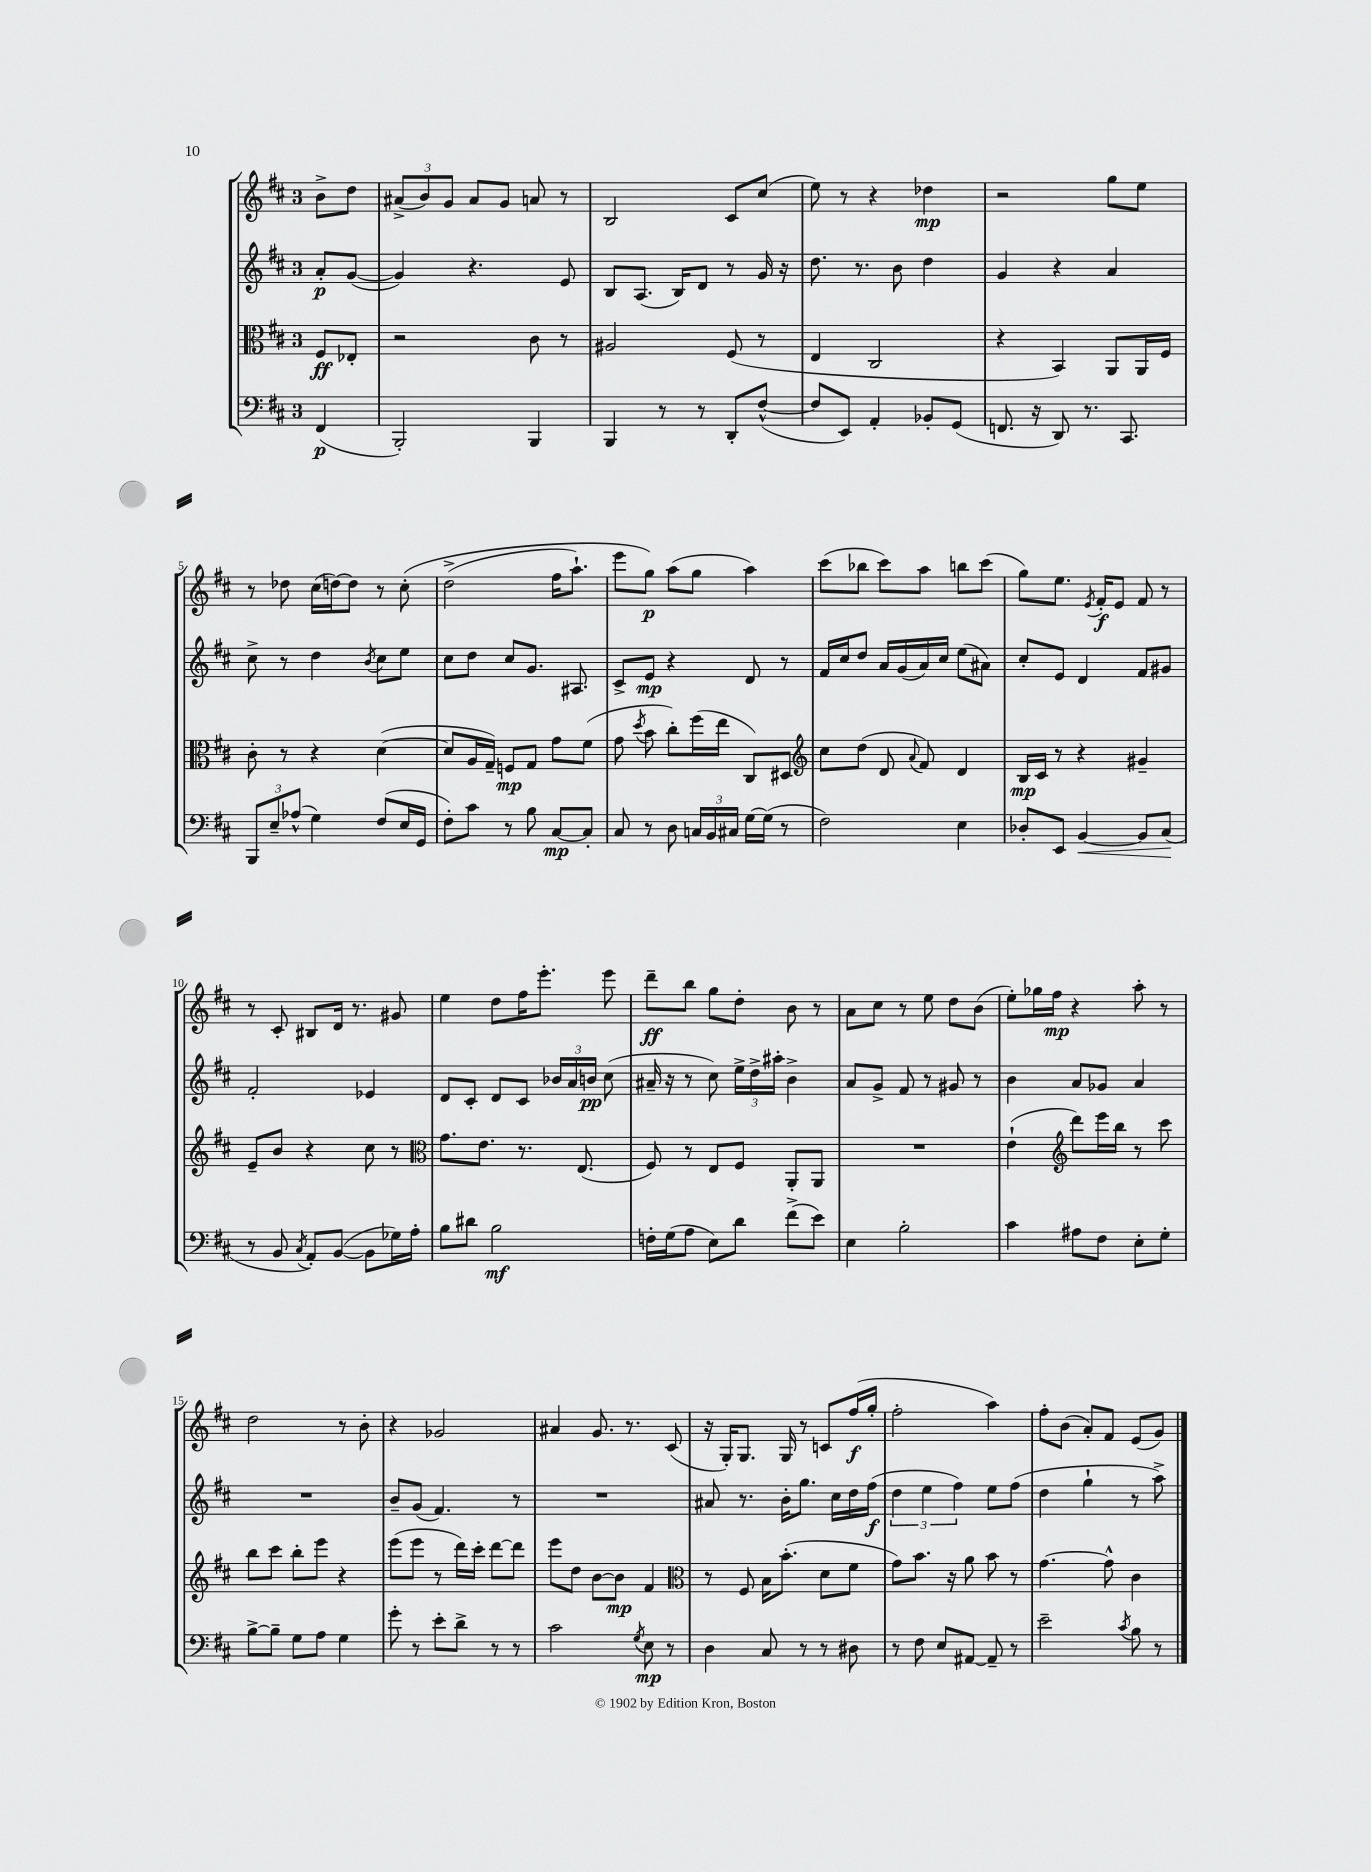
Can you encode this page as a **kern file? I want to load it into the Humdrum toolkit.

**kern	**dynam	**kern	**dynam	**kern	**dynam	**kern	**dynam
*part4	*part4	*part3	*part3	*part2	*part2	*part1	*part1
*staff4	*staff4	*staff3	*staff3	*staff2	*staff2	*staff1	*staff1
*clefF4	*	*clefC3	*	*clefG2	*	*clefG2	*
*k[f#c#]	*	*k[f#c#]	*	*k[f#c#]	*	*k[f#c#]	*
*M3/4	*	*M3/4	*	*M3/4	*	*M3/4	*
=	=	=	=	=	=	=	=
(4FF#/	p	8F#/L	ff	8a'/L	p	8b^\L	.
.	.	8E-X'/J	.	([8g/J	.	8dd\J	.
=1	=1	=1	=1	=1	=1	=1	=1
2BBB'/)	.	2r	.	4g/])	.	(12a#X^/L	.
.	.	.	.	.	.	12b/)	.
.	.	.	.	.	.	12g/J	.
.	.	.	.	4.r	.	8a#/L	.
.	.	.	.	.	.	8g/J	.
4BBB/	.	8c#\	.	.	.	8an/	.
.	.	8r	.	8e/	.	8r	.
=2	=2	=2	=2	=2	=2	=2	=2
4BBB/	.	2A#X/	.	8B/L	.	2B/	.
.	.	.	.	(8.A/J	.	.	.
8r	.	.	.	.	.	.	.
.	.	.	.	16B/KL)	.	.	.
8r	.	.	.	8d/J	.	.	.
8DD'/L	.	(8F#/	.	8r	.	8c#/L	.
([8F#^^/J	.	8r	.	16g/	.	(8cc#/J	.
.	.	.	.	16r	.	.	.
=3	=3	=3	=3	=3	=3	=3	=3
8F#/L]	.	4E/	.	8.dd\	.	8ee\)	.
8EE/J)	.	.	.	.	.	8r	.
.	.	.	.	8.r	.	.	.
4AA'/	.	2C#/	.	.	.	4r	.
.	.	.	.	8b\	.	.	.
8BB-X'/L	.	.	.	4dd\	.	4dd-X\	mp
(8GG/J	.	.	.	.	.	.	.
=4	=4	=4	=4	=4	=4	=4	=4
8.FFn/	.	4r	.	4g/	.	2r	.
16r	.	.	.	.	.	.	.
8DD/)	.	4BB/)	.	4r	.	.	.
8.r	.	.	.	.	.	.	.
.	.	8AA/L	.	4a/	.	8gg\L	.
8.CC#/	.	.	.	.	.	.	.
.	.	16AA/L	.	.	.	8ee\J	.
.	.	16F#/JJ	.	.	.	.	.
!!LO:LB:g=z
=5	=5	=5	=5	=5	=5	=5	=5
12BBB/L	.	8c#'\	.	8cc#^\	.	8r	.
12E~/	.	.	.	.	.	.	.
.	.	8r	.	8r	.	8dd-X\	.
(12A-X^^/J	.	.	.	.	.	.	.
4G\)	.	4r	.	4dd\	.	(16cc#\LL	.
.	.	.	.	.	.	[16ddn\J)	.
.	.	.	.	.	.	8dd\J]	.
.	.	.	.	8qb/	.	.	.
(8F#/L	.	([4d\	.	8cc#\L	.	8r	.
16E/L	.	.	.	8ee\J	.	(8cc#'\	.
16GG/JJ	.	.	.	.	.	.	.
=6	=6	=6	=6	=6	=6	=6	=6
8F#'\L)	.	8d/L]	.	8cc#\L	.	(2dd^\	.
8c#\J	.	16A/L	.	8dd\J	.	.	.
.	.	16G~/JJ)	.	.	.	.	.
8r	.	8Fn/L	mp	8cc#/L	.	.	.
8B\	.	8G/J	.	8.g/J	.	.	.
[8C#/L	mp	8g\L	.	.	.	16ff#\KL	.
.	.	.	.	8.A#X/	.	8.aa`\J)	.
8C#'/J]	.	(8f#\J	.	.	.	.	.
=7	=7	=7	=7	=7	=7	=7	=7
8C#/	.	8g\	.	8c#^/L	.	8eee\L	.
.	.	8qdd/	.	.	.	.	.
8r	.	8b\	.	8e/J	mp	8gg\J)	p
8D\	.	8cc#'\L)	.	4r	.	(8aa\L	.
24Cn/LL	.	(16ff#\L	.	.	.	8gg\J	.
24BB/	.	.	.	.	.	.	.
.	.	16ee\JJ	.	.	.	.	.
24C#X/JJ	.	.	.	.	.	.	.
[16G\LL	.	8C#/L)	.	8d/	.	4aa\)	.
(16G\JJ]	.	.	.	.	.	.	.
8r	.	8D#X/J	.	8r	.	.	.
=8	=8	=8	=8	=8	=8	=8	=8
*	*	*clefG2	*	*	*	*	*
2F#\)	.	8cc#\L	.	16f#/LL	.	(8ccc#\L	.
.	.	.	.	16cc#/J	.	.	.
.	.	(8dd\J	.	8dd/J	.	8bb-X\J	.
.	.	8d/	.	16a/LL	.	8ccc#\L)	.
.	.	.	.	(16g/	.	.	.
.	.	8qqa/	.	.	.	.	.
.	.	8f#/)	.	16a/)	.	8aa\J	.
.	.	.	.	16cc#/JJ	.	.	.
4E\	.	4d/	.	(8ee\L	.	8bbn\L	.
.	.	.	.	8a#X\J)	.	(8ccc#\J	.
=9	=9	=9	=9	=9	=9	=9	=9
8D-X'/L	.	16B/LL	mp	8cc#'/L	.	8gg\L)	.
.	.	16c#/JJ	.	.	.	.	.
8EE/J	.	8r	.	8e/J	.	8.ee\J	.
!	!LO:HP:b	!	!	!	!	!	!
[4BB/	<	4r	.	4d/	.	.	.
.	.	.	.	.	.	8qe/	.
.	.	.	.	.	.	16f#'/KL	f
.	.	.	.	.	.	8e/J	.
8BB/L]	.	4g#X~/	.	8f#/L	.	8f#/	.
(8C#/J	.	.	.	8g#X/J	.	8r	.
.	[	.	.	.	.	.	.
!!LO:LB:g=z
=10	=10	=10	=10	=10	=10	=10	=10
8r	.	8e~/L	.	2f#'/	.	8r	.
8BB/	.	8b/J	.	.	.	8c#'/	.
8qC#/	.	.	.	.	.	.	.
8AA'/L)	.	4r	.	.	.	8B#X/L	.
([8BB/J	.	.	.	.	.	16d/Jk	.
.	.	.	.	.	.	8.r	.
8BB\L]	.	8cc#\	.	4e-X/	.	.	.
16G-X\L)	.	8r	.	.	.	8g#X/	.
16A'\JJ	.	.	.	.	.	.	.
=11	=11	=11	=11	=11	=11	=11	=11
*	*	*clefC3	*	*	*	*	*
8B\L	.	8.g\L	.	8d/L	.	4ee\	.
8d#X\J	.	.	.	8c#'/J	.	.	.
.	.	8.e\J	.	.	.	.	.
2B\	mf	.	.	8d/L	.	8dd\L	.
.	.	8.r	.	8c#/J	.	16ff#\K	.
.	.	.	.	.	.	8.eee'\J	.
.	.	.	.	24b-X/LL	.	.	.
.	.	.	.	24a/	.	.	.
.	.	(8.E/	.	.	.	.	.
.	.	.	.	24bn/JJ	pp	.	.
.	.	.	.	(8cc#\	.	8eee\	.
=12	=12	=12	=12	=12	=12	=12	=12
16Fn'\LL	.	8F#/)	.	16a#X~/	.	8ddd~\L	ff
(16G\J	.	.	.	16r	.	.	.
8A\J	.	8r	.	8r	.	8bb\J	.
8E\L)	.	8E/L	.	8cc#\)	.	8gg\L	.
8d\J	.	8F#/J	.	24ee^\LL	.	8dd'\J	.
.	.	.	.	24dd^\	.	.	.
.	.	.	.	24aa#X'\JJ	.	.	.
(8f#^\L	.	8AA'/L	.	4b^\	.	8b\	.
8e\J)	.	8AA/J	.	.	.	8r	.
=13	=13	=13	=13	=13	=13	=13	=13
4E\	.	2.r	.	8a/L	.	8a\L	.
.	.	.	.	8g^/J	.	8cc#\J	.
2B'\	.	.	.	8f#/	.	8r	.
.	.	.	.	8r	.	8ee\	.
.	.	.	.	8g#X/	.	8dd\L	.
.	.	.	.	8r	.	(8b\J	.
=14	=14	=14	=14	=14	=14	=14	=14
4c#\	.	(4e`\	.	4b\	.	8ee'\L)	.
.	.	.	.	.	.	16gg-X\L	.
.	.	.	.	.	.	16ff#\JJ	mp
*	*	*clefG2	*	*	*	*	*
8A#X\L	.	8ddd\L)	.	8a/L	.	4r	.
8F#\J	.	16eee\L	.	8g-X/J	.	.	.
.	.	16bb\JJ	.	.	.	.	.
8E'\L	.	8r	.	4a/	.	8aa'\	.
8G'\J	.	8ccc#\	.	.	.	8r	.
!!LO:LB:g=z
=15	=15	=15	=15	=15	=15	=15	=15
[8B^\L	.	8bb\L	.	2.r	.	2dd\	.
8B~\J]	.	8ccc#\J	.	.	.	.	.
8G\L	.	8bb'\L	.	.	.	.	.
8A\J	.	8eee\J	.	.	.	.	.
4G\	.	4r	.	.	.	8r	.
.	.	.	.	.	.	8b'\	.
=16	=16	=16	=16	=16	=16	=16	=16
8g'\	.	(8eee\L	.	8b~/L	.	4r	.
8r	.	8eee\J	.	(8g/J	.	.	.
8e'\L	.	8r	.	4.f#/)	.	2g-X/	.
8d^\J	.	16ddd\LL)	.	.	.	.	.
.	.	16ccc#'\JJ	.	.	.	.	.
8r	.	[8ddd\L	.	.	.	.	.
8r	.	8ddd\J]	.	8r	.	.	.
=17	=17	=17	=17	=17	=17	=17	=17
2c#\	.	8eee\L	.	2.r	.	4a#X/	.
.	.	8dd\J	.	.	.	.	.
.	.	[8b\L	.	.	.	8.g/	.
.	.	8b\J]	mp	.	.	.	.
.	.	.	.	.	.	8.r	.
8qG/	.	.	.	.	.	.	.
8E\	mp	4f#/	.	.	.	.	.
8r	.	.	.	.	.	(8c#/	.
=18	=18	=18	=18	=18	=18	=18	=18
*	*	*clefC3	*	*	*	*	*
4D\	.	8r	.	8a#X/	.	16r	.
.	.	.	.	.	.	16G'/KL)	.
.	.	8F#/	.	8.r	.	8.G/J	.
8C#/	.	16B\KL	.	.	.	.	.
.	.	(8.b'\J	.	16b'\KL	.	16G/	.
8r	.	.	.	8.gg\J	.	8r	.
8r	.	8d\L	.	.	.	8cn/L	.
.	.	.	.	16cc#\LL	.	.	.
8D#X\	.	8f#\J	.	16dd\	.	(16ff#/L	f
.	.	.	.	(16ff#\JJ	f	16gg'/JJ	.
=19	=19	=19	=19	=19	=19	=19	=19
8r	.	8g\L)	.	6dd\	.	2ff#'\	.
8F#\	.	8.b\J	.	.	.	.	.
.	.	.	.	6ee\	.	.	.
8E/L	.	.	.	.	.	.	.
.	.	16r	.	.	.	.	.
.	.	.	.	6ff#\)	.	.	.
[8AA#X/J	.	8a\	.	.	.	.	.
8AA#~/]	.	8b\	.	8ee\L	.	4aa\)	.
8r	.	8r	.	(8ff#\J	.	.	.
=20	=20	=20	=20	=20	=20	=20	=20
2e~\	.	[4.g\	.	4dd\	.	8ff#'\L	.
.	.	.	.	.	.	(8b\J	.
.	.	.	.	4gg`\	.	8a'/L)	.
.	.	8g^^\]	.	.	.	8f#/J	.
8qc#/	.	.	.	.	.	.	.
8B\	.	4c#\	.	8r	.	(8e/L	.
8r	.	.	.	8aa^\)	.	8g/J)	.
==	==	==	==	==	==	==	==
*-	*-	*-	*-	*-	*-	*-	*-
